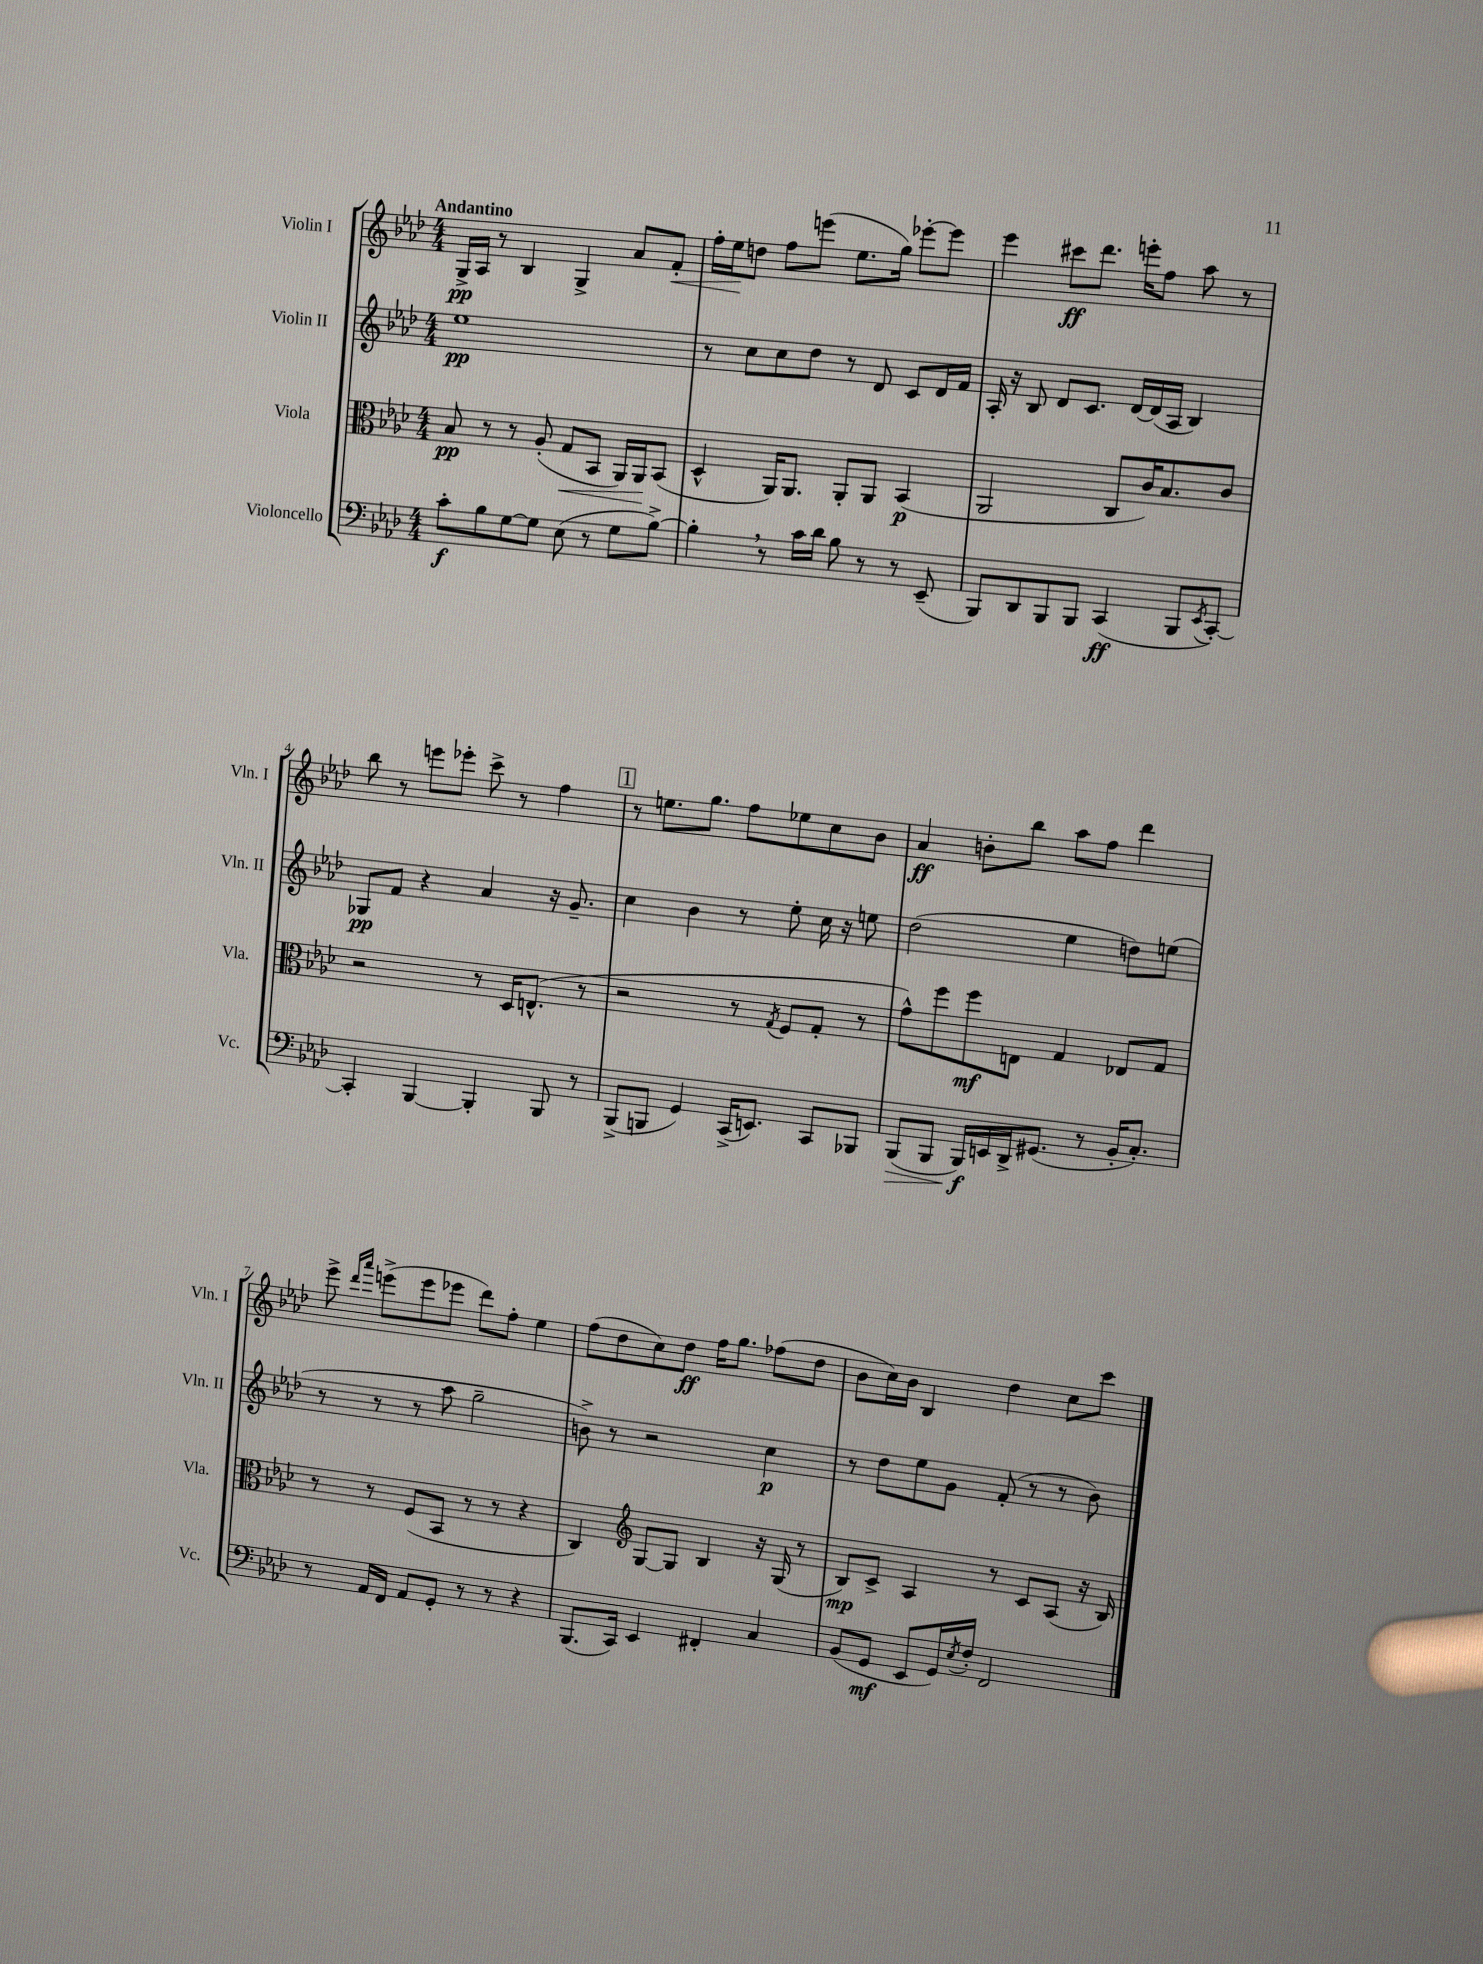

**kern	**kern	**kern	**kern
*staff4	*staff3	*staff2	*staff1
*clefF4	*clefC3	*clefG2	*clefG2
*k[b-e-a-d-]	*k[b-e-a-d-]	*k[b-e-a-d-]	*k[b-e-a-d-]
*M4/4	*M4/4	*M4/4	*M4/4
8c'\L	8B-/	1ee-	16G^/LL
.	.	.	16A-/JJ
8B-\	8r	.	8r
[8G\	8r	.	4B-/
8G\]J	(8A-'/	.	.
(8E-\	8G/L	.	4G^/
8r	8BB-/J	.	.
8G\L	16AA-/LL)	.	8a-/L
.	16AA-/J	.	.
[8B-^\J)	(8BB-/J	.	8f'/J
=	=	=	=
4B-'\]	4D-^^/	8r	16ff'\LL
.	.	.	16ee-\J
.	.	8cc\L	8dd\J
8r	16AA-/LK)	8cc\	8ff\L
.	8.AA-/J	.	.
16c\LL	.	8dd-\J	(8eee\J
16d-\JJ	.	.	.
8B-\	8AA-'/L	8r	8.ee-\L
8r	8AA-/J	8d-/	.
.	.	.	16gg\Jk)
8r	(4BB-/	8c/L	[8eee-'\L
(8EE-~/	.	16d-/L	8eee-\]J
.	.	16f/JJ	.
=	=	=	=
8BBB-/L)	2AA-/	16A-'/	4eee-\
.	.	16r	.
8DD-/	.	8B-/	.
8BBB-/	.	8d-/L	8ccc#\L
8BBB-/J	.	8.c/J	8.ddd-\J
(4CC/	8C/L	.	.
.	.	[16d-/LL	16eee'\LK
.	16c/K)	(16d-/]	8ff\J
.	8.B-/	16A-/JJ	.
8BBB-/L	.	4B-/)	8aa-\
8qEE-/	.	.	.
[8CC'/J)	8c/J	.	8r
=	=	=	=
4CC'/]	2r	8G-/L	8bb-\
.	.	8f/J	8r
[4BBB-/	.	4r	8eee\L
.	.	.	8eee-'\J
4BBB-'/]	8r	4a-/	8ccc^\
.	16D-/LK	.	8r
.	(8.E^^/J	.	.
8BBB-/	.	16r	4ff\
.	.	8.g~/	.
8r	8r	.	.
=	=	=	=
(8BBB-^/L	2r	4cc\	8r
8BBB/J	.	.	8.ee\L
4GG/)	.	4b-\	.
.	.	.	8.gg\J
(16CC^/LK	8r	8r	8ff\L
8.EE/J)	.	.	.
.	8qG/	.	.
.	8F/L	8ee-'\	8ee-\
8CC/L	8G'/J	16cc\	8cc\
.	.	16r	.
8BBB-/J	8r	8ee\	8b-\J
=	=	=	=
(8BBB-/L	8g^^\L)	(2dd-\	4a-/
8BBB-/J	8ff\	.	.
16BBB-/LL)	8ff\	.	8b'\L
16EE/	.	.	.
16DD-^/J	8E\J	.	8bb-\J
(8.GG#/J	.	.	.
.	4G/	4ee-\	8aa-\L
8r	.	.	8ff\J
16BB-'/LK	8E-/L	8dd\L)	4ddd-\
8.C'/J)	.	.	.
.	8G/J	(8ee\J	.
=	=	=	=
8r	8r	8r	8eee-^\
.	.	.	16qqddd-/LL
.	.	.	16qqaaa-/JJ
16AA-/LL	8r	8r	(8eee^\L
16FF/JJ	.	.	.
8AA-/L	(8F/L	8r	8eee\
8GG'/J	8BB-/J	8aa-\	8eee-\J
8r	8r	2gg~\	8ddd-\L)
8r	8r	.	8ff'\J
4r	4r	.	4ee-\
=	=	=	=
(8.BBB-/L	4C/)	8b^\)	(8ff\L
.	.	8r	8dd-\
16CC/Jk)	.	.	.
*	*clefG2	*	*
4EE-/	[8G/L	2r	8cc\)
.	8G/]J	.	8dd-\J
4FF#'/	4B-/	.	16ff\LK
.	.	.	8.gg\J
4C/	16r	4cc\	(8ff-\L
.	(16G/	.	.
.	8r	.	8dd-\J
=	=	=	=
(8BB-/L	8B-/L)	8r	8b-\L
8GG/J	8c^/J	8dd-\L	16cc\L)
.	.	.	16b-\JJ
8EE-/L	4A-/	8ee-\	4B-/
16GG/L)	.	8g\J	.
8qE-/	.	.	.
16F'/JJ	.	.	.
2FF/	8r	(8f'/	4dd-\
.	8c/L	8r	.
.	(8A-/J	8r	8cc\L
.	16r	8b-\)	8ccc\J
.	16B-/)	.	.
==	==	==	==
*-	*-	*-	*-
